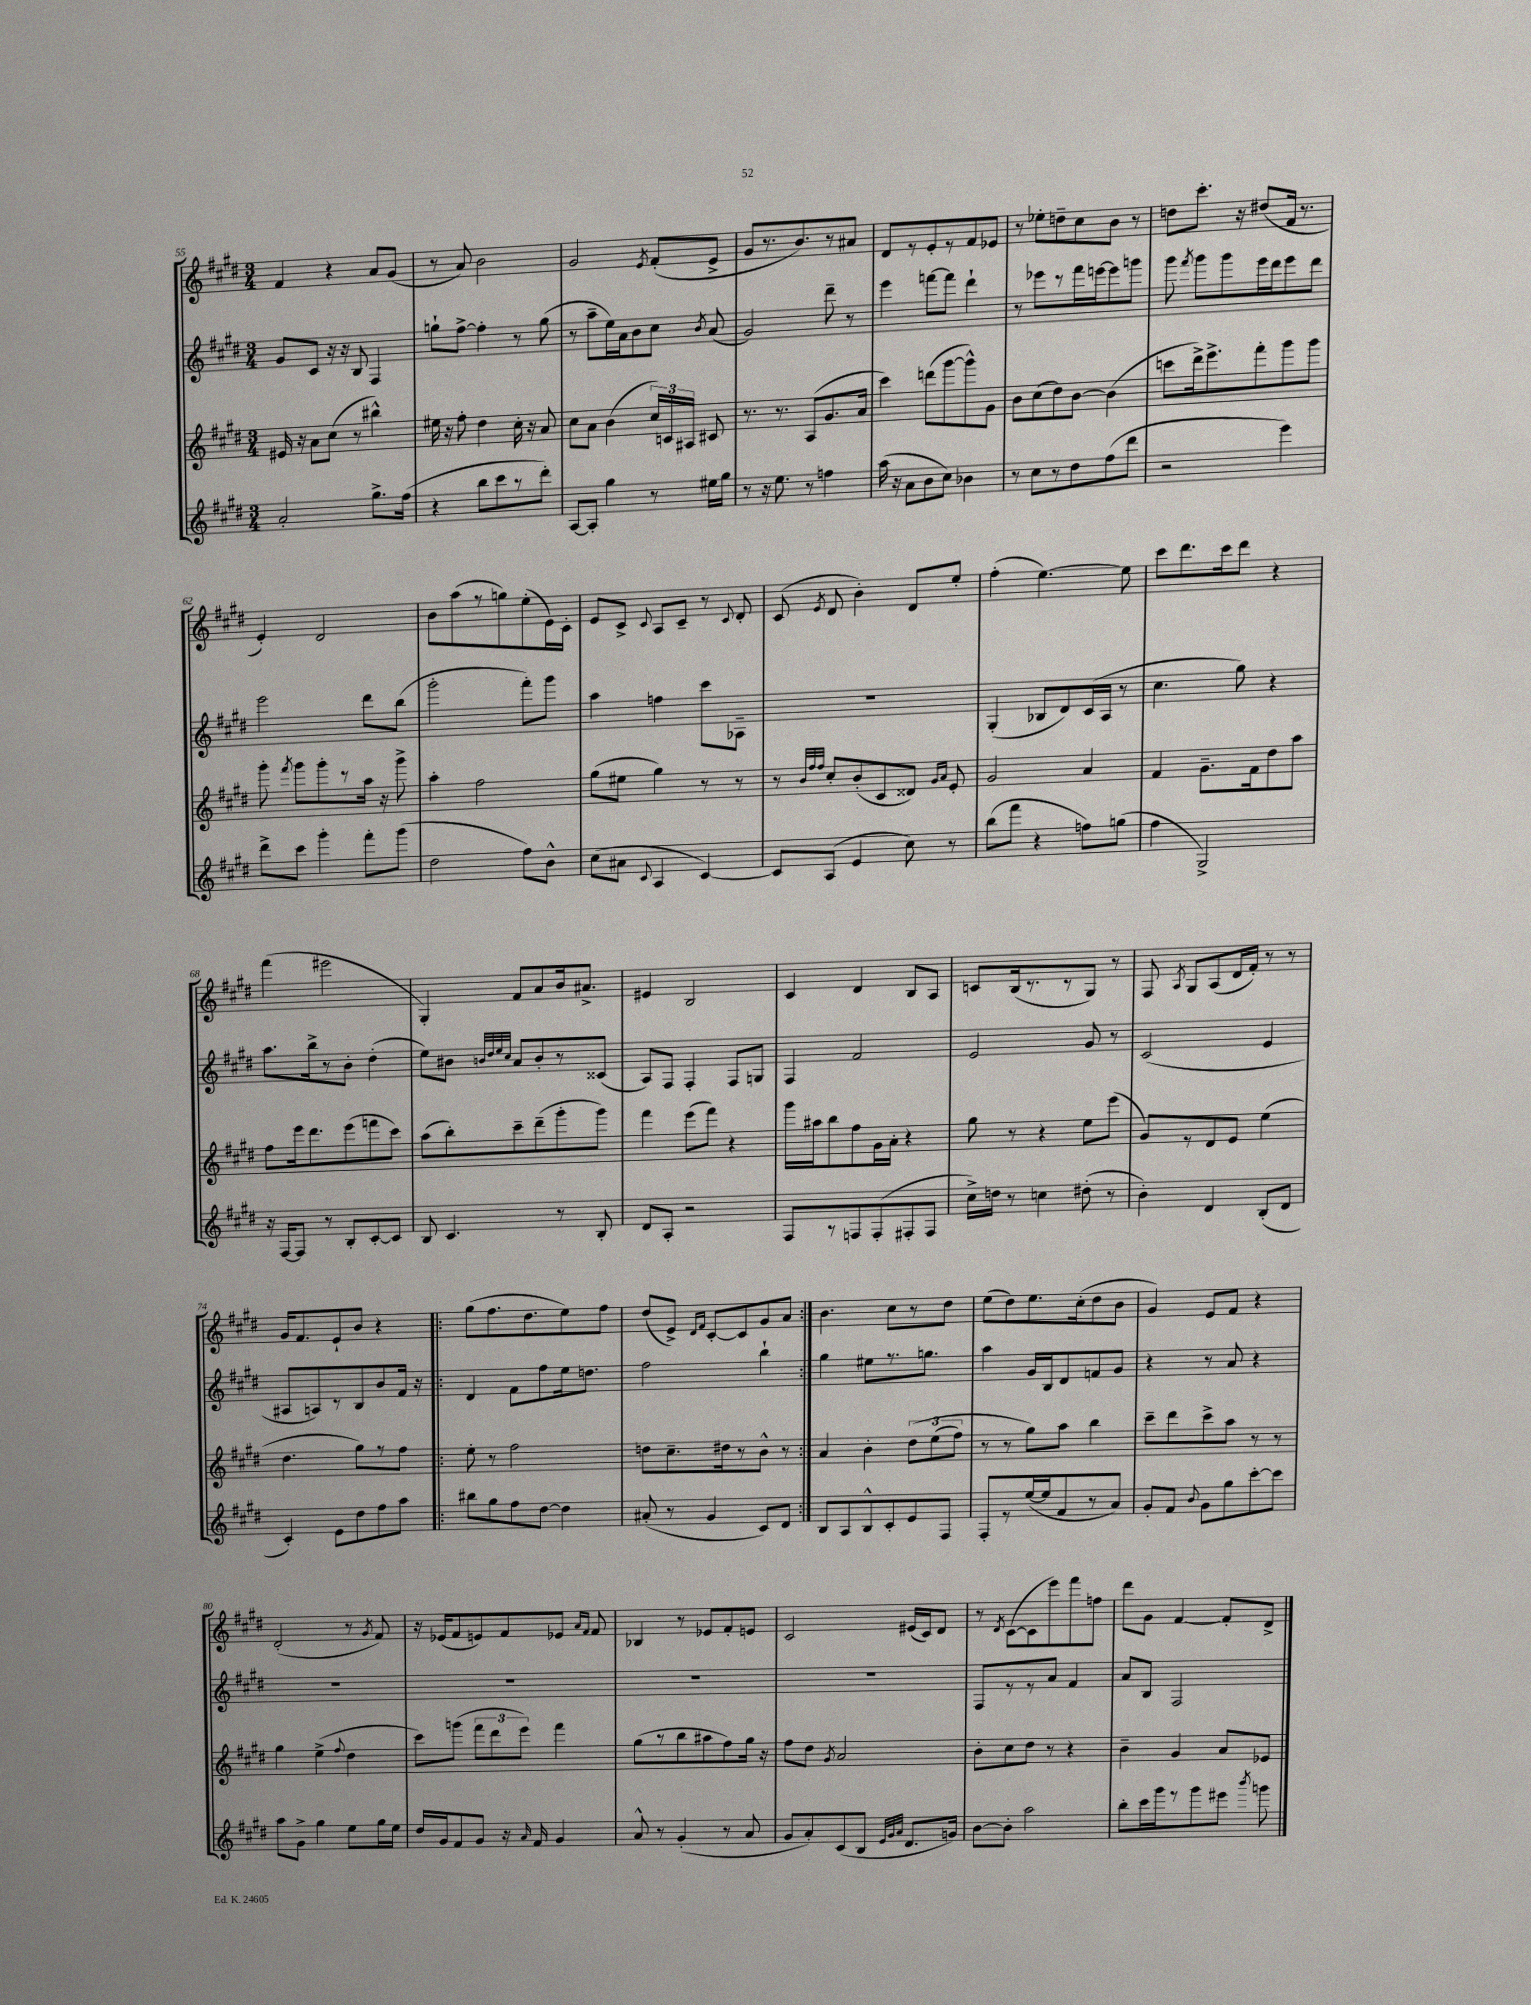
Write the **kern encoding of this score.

**kern	**kern	**kern	**kern
*part4	*part3	*part2	*part1
*staff4	*staff3	*staff2	*staff1
*clefG2	*clefG2	*clefG2	*clefG2
*k[f#c#g#d#]	*k[f#c#g#d#]	*k[f#c#g#d#]	*k[f#c#g#d#]
*M3/4	*M3/4	*M3/4	*M3/4
=55	=55	=55	=55
2a'/	16e#X/	8g#/L	4f#/
.	16r	.	.
.	8a\L	8c#/J	.
.	(8cc#\J	16r	4r
.	.	16r	.
.	8r	8B/	.
8.gg#^\L	4bb#X^^\)	4F#/	8a/L
.	.	.	(8g#/J
(16ff#\Jk	.	.	.
=56	=56	=56	=56
4r	16ee#X\	8ggn`\L	8r
.	16r	.	.
.	8ff#'\	[8ff#^\J	8a/)
8bb\L	4dd#\	4ff#'\]	2b\
8ccc#\	.	.	.
8r	16cc#'\	8r	.
.	16r	.	.
8ddd#'\J)	8a/	(8gg\	.
=57	=57	=57	=57
[8A/L	8cc#\L	8r	2g#/
8A'/J]	8a\J	8aa~\L	.
4gg#\	(4b\	16ee\L)	.
.	.	16a\J	.
.	.	8b\	.
.	.	.	8qe/
8r	24cc#/LL)	8cc#\J	(8f#'/L
.	24cn/	.	.
.	24A#X/JJ	.	.
.	.	8qb/	.
16ee#X\LL	8c#X/	(8a/	8e^/J
16gg#\JJ	.	.	.
=58	=58	=58	=58
8r	8.r	2g#/)	8g#/L
16r	.	.	8.r
8.ee\	8.r	.	.
.	.	.	8.b/)
8r	(8A/L	.	.
4ffn\	8.g#/	8ddd#~\	8r
.	.	8r	8a#X/J
.	16a/Jk	.	.
=59	=59	=59	=59
(16aa\	4ccc#\)	4eee\	8d#/L
16r	.	.	.
8a\L	.	.	8r
8b\	(8dddn\L	[8fffn\L	8e'/
8cc#\J)	[8ggg#\	8fff\J]	8r
4b-X\	8ggg#^^\])	4ddd#`\	8f#/
.	8g#\J	.	8e-X/J
=60	=60	=60	=60
8r	8b\L	8r	8r
8cc#\L	(8cc#\	8eee-X\L	8ee-X'\L
8r	8dd#\)	8r	8ddn~\
8dd#\	[8b\J	16fff#\L	8cc#\
.	.	[16eeen\J	.
(8ff#\	(4b\]	8eee\]	8b\J
8ddd#\J	.	8gggn\J	8r
=61	=61	=61	=61
2r	8cccn\L	8ggg#\	8ddn\L
.	.	8qfff#/	.
.	16ddd#^\k)	8ggg#\L	8.ccc#'\J
.	8.eee^\	.	.
.	.	8ggg#\	.
.	.	.	16r
.	8fff#'\	16eee\L	(8dd#X/L
.	.	16ddd#\J	.
4eee\)	8ggg#\	8eee\	16f#/Jk
.	.	.	8.r
.	8ggg#\J	8ddd#\J	.
!!LO:LB:g=z
=62	=62	=62	=62
8ddd#^\L	8ggg#'\	2eee\	4e'/)
.	8qfff#/	.	.
8ccc#\J	8ggg#\L	.	.
4ggg#'\	8ggg#'\	.	2d#/
.	8r	.	.
8fff#'\L	16aa\Jk	8ddd#\L	.
.	16r	.	.
(8ggg#\J	8ggg#^\	(8bb\J	.
=63	=63	=63	=63
2dd#\	4aa'\	2ggg#'\	8b\L
.	.	.	(8aa\
.	2ff#\	.	8r
.	.	.	8ggn\)
8ff#\L)	.	8fff#'\L)	(8ee'\
8b^^\J	.	8ggg#\J	16e\L)
.	.	.	16c#'\JJ
=64	=64	=64	=64
(8cc#\L	(8gg#\L	4aa\	8e/L
8a#X\J	8ee#X\J	.	8c#^/J
8qqc#/	.	.	8qqc#/
4A/	4gg#\)	4ffn\	8A/L
.	.	.	8c#~/J
[4c#/)	8r	8ccc#\L	8r
.	.	.	8qqc#/
.	8r	8A-X~\J	8d#'/
=65	=65	=65	=65
8c#/L]	8r	2.r	(8c#/
.	32qqb/LLL	.	.
.	32qqff#/	.	.
.	32qqff#/JJJ	.	8qe/
(8A/J	8cc#'/L	.	8d#/
4e/	(8b'/	.	4b'\)
.	8c#/	.	.
8cc#\)	8d##X/J)	.	8d#/L
.	16qqg#/LL	.	.
.	16qqa/JJ	.	.
8r	8e'/	.	8ee'/J
=66	=66	=66	=66
(8bb\L	2g#/	(4G#'/	(4ff#'\
8fff#\J	.	.	.
4r	.	8B-X/L	[4.ee\)
.	.	8d#/)	.
8ffn\L)	4a/	(16c#/L	.
.	.	16A/JJ	.
(8ggn\J	.	8r	8ee\]
=67	=67	=67	=67
4ff#\	4f#/	4.cc#\	8ccc#\L
.	.	.	8.ddd#\
2G#^/)	8.g#~\L	.	.
.	.	.	16ccc#\k
.	.	8gg#\)	8ddd#\J
.	16f#\k	.	.
.	8dd#\	4r	4r
.	8aa\J	.	.
!!LO:LB:g=z
=68	=68	=68	=68
16r	8ff#\L	8.aa\L	(4fff#\
[16F#/KL	.	.	.
8F#/J]	16eee\k	.	.
.	8.ddd#\	16bb^\k	.
8r	.	8r	2eee#X\
8B'/L	(8eee\	8b'\J	.
[8c#'/	8fffn\	(4dd#'\	.
8c#/J]	8ccc#\J)	.	.
=69	=69	=69	=69
8B/	(8aa\L	8ee\L)	4G#'/)
4.c#/	8bb'\)	8b#X\J	.
.	.	32qqbn/LLL	.
.	.	32qqdd#/	.
.	.	32qqee/	.
.	.	32qqcc#/JJJ	.
.	8ccc#~\	8a/L	8f#/L
.	(8ddd#~\	8b'/	8a/
8r	8ggg#'\	8r	16b/k
.	.	.	8.a#X^/J
8B'/	8ggg#\J)	(8c##X/J	.
=70	=70	=70	=70
8d#/L	4fff#\	8A/L)	4e#X/
8A'/J	.	8F#/J	.
2r	(8eee\L	4F#'/	2B/
.	8fff#\J)	.	.
.	4r	8F#/L	.
.	.	8Gn/J	.
=71	=71	=71	=71
8F#/L	16ggg#\LL	4F#/	4c#/
.	16aa#X\J	.	.
8r	8bb\	.	.
8Fn/	8ff#\	2f#/	4d#/
(8F'/	16g#\L	.	.
.	16a'\JJ	.	.
8F#X'/	4r	.	8B/L
8F#/J	.	.	8A/J
=72	=72	=72	=72
16cc#^\LL)	8gg#\	2e/	8cn/L
16ddn\JJ	.	.	.
8r	8r	.	(16B/k
.	.	.	8.r
4ccn\	4r	.	.
.	.	.	8r
(8dd#X'\	8ee\L	8g#/	8G#/J)
8r	(8eee\J	8r	8r
=73	=73	=73	=73
4b'\)	8g#/L)	(2c#/	8F#/
.	.	.	8qA/
.	8r	.	8G#/L
4d#/	8d#/	.	(8A/
.	8e/J	.	16d#/L
.	.	.	16f#'/JJ)
(8B'/L	(4ee\	4e/	8r
8d#/J	.	.	8r
!!LO:LB:g=z
=74	=74	=74	=74
4c#'/)	4.dd#\	8A#X/L	16g#/KL
.	.	.	8.f#/
.	.	8An/)	.
8e\L	.	8r	8e`/
8dd#\	8gg#\L)	8B/	8b/J
8ff#\	8r	8b/	4r
8aa\J	8ff#\J	16f#/Jk	.
.	.	16r	.
=75!|:	=75!|:	=75!|:	=75!|:
8bb#X\L	8ee'\	4d#/	(8gg#\L
8gg#\	8r	.	8.ff#\
8ff#\	2ff#\	8f#\L	.
.	.	.	8.dd#\
[8dd#\J	.	8ff#\	.
4dd#\]	.	16ee\k	8ee\)
.	.	8.ddn\J	.
.	.	.	8ff#\J
=76	=76	=76	=76
(8a#X'/	8ddn\L	2ff#\	(8dd#/L
8r	8.cc#~\	.	8e^/J)
.	.	.	16qqd#/LL
.	.	.	16qqf#/JJ
4g#/	.	.	[8c#'/L
.	16dd#X\k	.	.
.	8r	.	8c#/]
8c#/L)	8b^^\J	4bb`\	8g#/
8d#/J	8r	.	8a/J
=77:|!	=77:|!	=77:|!	=77:|!
8B/L	4a/	4gg#\	4.b\
8A/	.	.	.
8B^^/	4b'\	8ee#X\L	.
8c#'/	.	8.r	8cc#\L
8e/	(12dd#\L	.	8r
.	.	8.ggn\J	.
.	(12ee\	.	.
8F#/J	.	.	8dd#\J
.	12ff#\J)	.	.
=78	=78	=78	=78
8F#'/L	8r	4aa\	(8ee\L
8r	8r	.	8dd#\)
([16ee/L	8gg#\L)	16g#/LL	8.ee\
16ee/J]	.	16B/J	.
8f#/	8aa\J	8d#/	.
.	.	.	(16cc#'\k
8r	4bb\	8fn/	8dd#\
8a/J)	.	8g#/J	8b\J
=79	=79	=79	=79
8g#'/L	8ccc#~\L	4r	4g#/)
8f#/J	8ddd#\	.	.
8qqb/	.	.	.
8g#\L	8ccc#^\	8r	8e/L
8gg#\	8aa\J	8a/	8f#/J
[8ccc#'\	8r	4r	4r
8ccc#\J]	8r	.	.
!!LO:LB:g=z
=80	=80	=80	=80
8aa\L	4gg#\	2.r	(2d#'/
8g#^\J	.	.	.
4gg#\	(4ee^\	.	.
.	8qqff#/	.	.
8ee\L	4dd#\	.	8r
.	.	.	8qg#/
16gg#\L	.	.	8f#/)
16ee\JJ	.	.	.
=81	=81	=81	=81
16dd#/LL	8ccc#\L)	2.r	16r
16g#/J	.	.	(16e-X/KL
8f#/	(8gggn\J	.	8f#/
8g#/J	12fff#\L	.	8en/)
.	12ddd#\	.	.
16r	.	.	8f#/
.	12eee\J)	.	.
16qqa/	.	.	.
16f#/	.	.	.
4g#/	4fff#\	.	8e-X/J
.	.	.	16qqa/LL
.	.	.	16qqf#/JJ
.	.	.	8f#/
=82	=82	=82	=82
8a^^/	(8gg#\L	2.r	4B-X/
8r	8r	.	.
(4g#'/	8bb\	.	8r
.	8aa#X\	.	8e-X/L
8r	8ff#\)	.	8f#'/
8a/	16gg#\Jk	.	8en/J
.	16r	.	.
=83	=83	=83	=83
8g#/L	8ff#\L	2.r	2c#/
8a'/)	8dd#\J	.	.
.	8qg#/	.	.
(8c#/	2a/	.	.
8B/J	.	.	.
32qqe/LLL	.	.	.
32qqg#/	.	.	.
32qqa/JJJ	.	.	.
8.d#/L	.	.	(16e#X/LL
.	.	.	16c#/J)
.	.	.	8d#/J
16gn/Jk)	.	.	.
=84	=84	=84	=84
[8b\L	8b'\L	8F#/L	8r
.	.	.	8qd#/
8b'\J]	8cc#\	8r	([8c#\L
2aa\	8dd#\J	8r	8c#\]
.	8r	8a/J	8eee\)
.	4r	4f#/	8fff#\
.	.	.	8ffn\J
=85	=85	=85	=85
8bb'\L	4b~\	8a/L	8ddd#\L
16ccc#\L	.	8B/J	8g#\J
16ggg#\J	.	.	.
8r	4g#/	2F#/	[4f#/
8ggg#\	.	.	.
8eee#X\J	8a/L	.	8f#'/L]
8qbbb/	.	.	.
8gggn\	8e-X/J	.	8d#^/J
==	==	==	==
*-	*-	*-	*-
